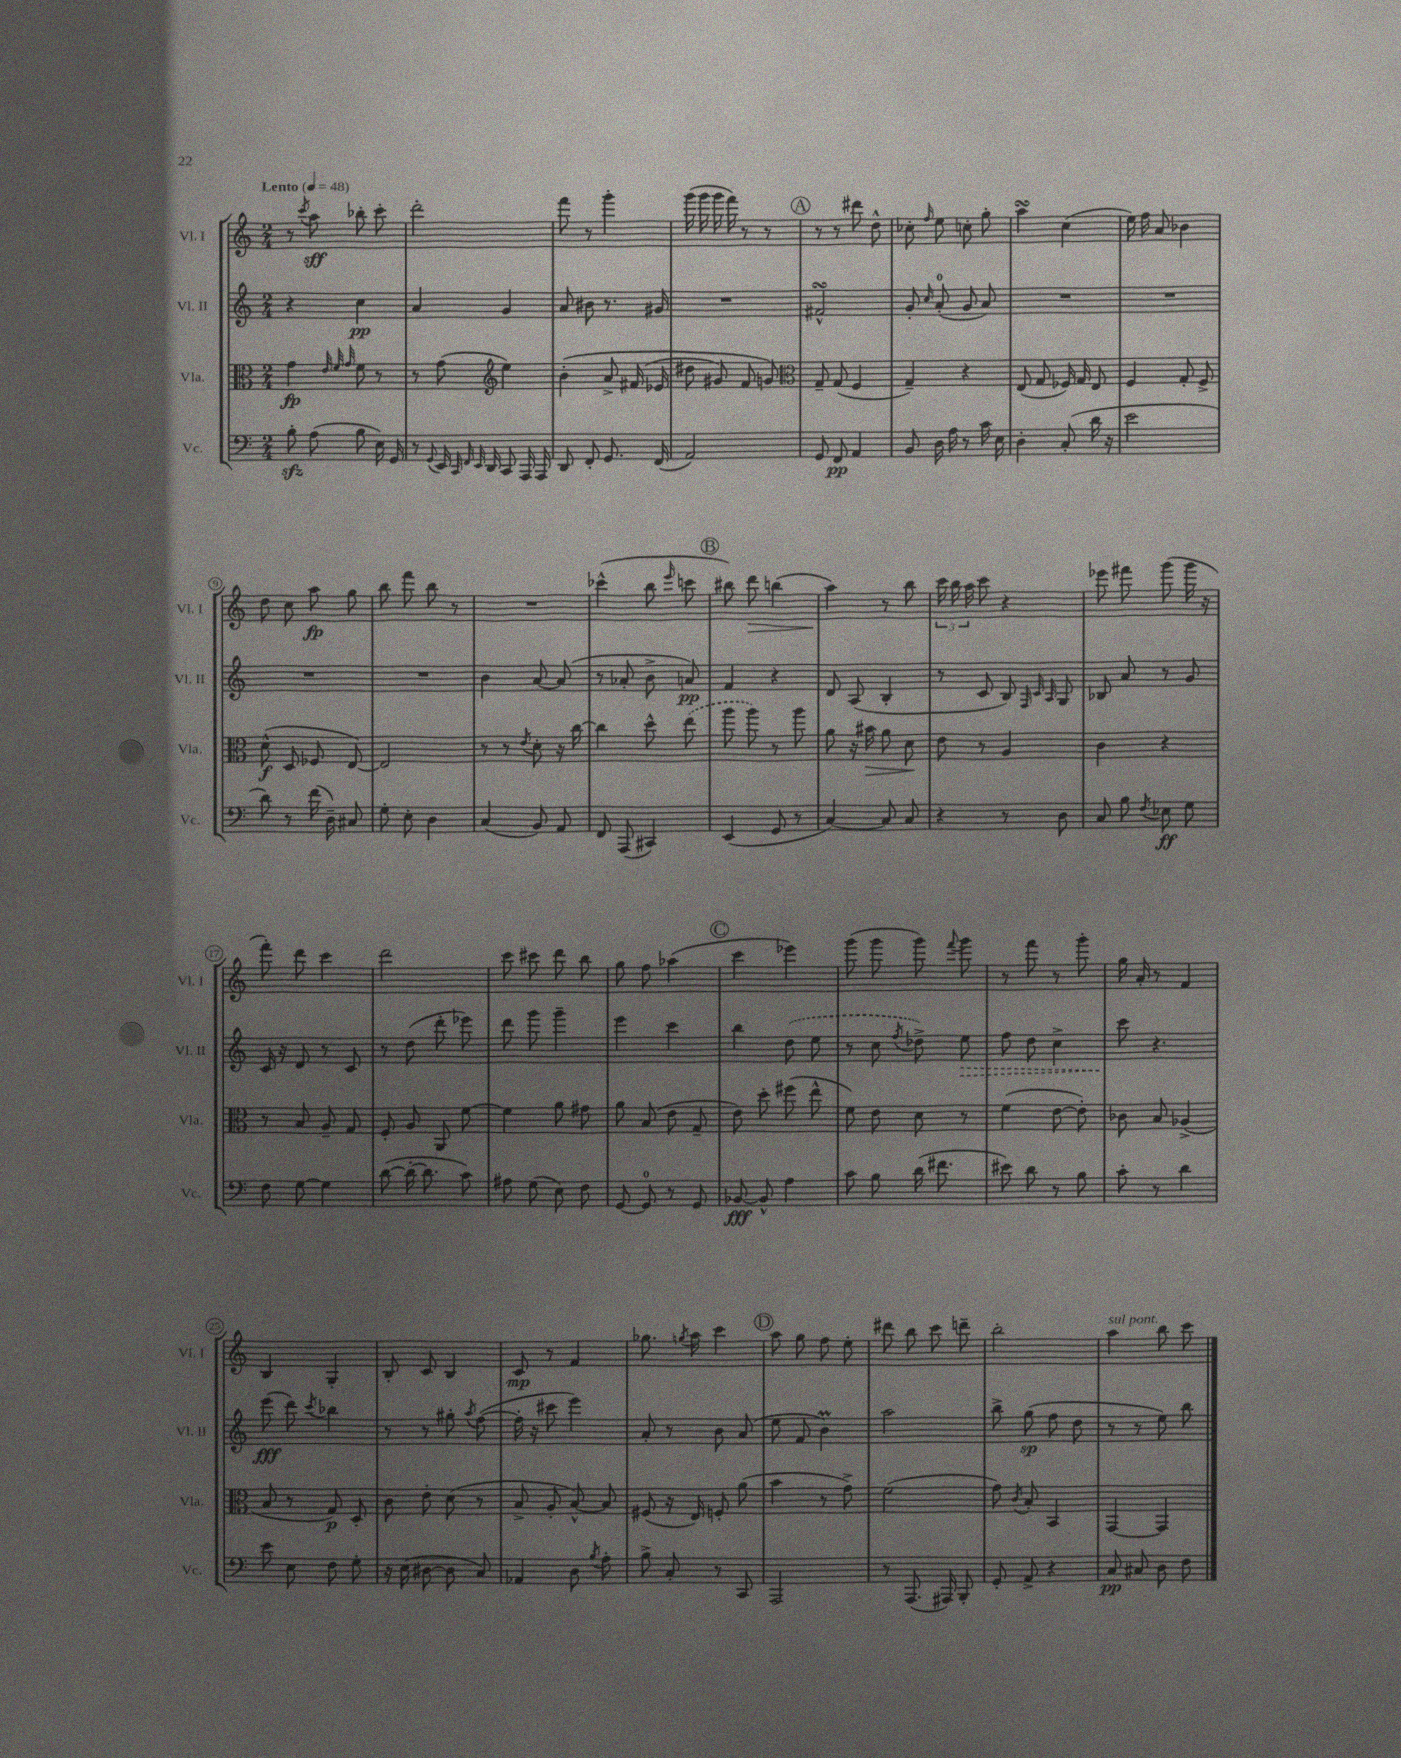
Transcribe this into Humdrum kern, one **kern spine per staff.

**kern	**kern	**kern	**kern
*staff4	*staff3	*staff2	*staff1
*clefF4	*clefC3	*clefG2	*clefG2
*k[]	*k[]	*k[]	*k[]
*M2/4	*M2/4	*M2/4	*M2/4
*MM48	*MM48	*MM48	*MM48
8B'	4g	4r	8r
.	.	.	8qccc
(8A	.	.	8aa
.	32qqe	.	.
.	32qqf	.	.
.	32qqg	.	.
8B	8f	4cc	8bb-'
16E)	8r	.	8ccc'
16GG	.	.	.
=	=	=	=
8r	8r	4a	2ddd'
8qqGG	.	.	.
16EE	(8g	.	.
32qqCC	.	.	.
32qqFF	.	.	.
32qqEE	.	.	.
16DD	.	.	.
*	*clefG2	*	*
8CC	4ee)	4g	.
16AAA	.	.	.
16AAA	.	.	.
=	=	=	=
8DD	&(4b'	8a	8fff
8FF'	.	8b#	8r
8.GG	8a^	8.r	4ggg'
.	(16f#	.	.
(16FF	16e-	16g#	.
=	=	=	=
2AA)	8dd#	2r	(16ggg
.	.	.	16ggg
.	8g#)	.	16ggg
.	.	.	16fff)
.	8f	.	8r
.	8g&)	.	8r
=	=	=	=
*	*clefC3	*	*
8GG	8G~	2f#^^	8r
8FF	(8G	.	8r
4AA	4F	.	8ddd#
.	.	.	8dd^^
=	=	=	=
8BB	4G~)	8g'	8cc-'
.	.	16qqcc	16qqff
16D	.	(8a'	8ee
16A	.	.	.
8r	4r	8g	8cc'
16c	.	8a)	8gg'
16E	.	.	.
=	=	=	=
4D'	(8E	2r	4aa
.	8G	.	.
(8C'	16F-)	.	(4cc
.	16G	.	.
16d	8E	.	.
16r	.	.	.
=	=	=	=
2e	4F	2r	16ee)
.	.	.	16ff
.	.	.	8a
.	8G'	.	4b-
.	8F^	.	.
=	=	=	=
8d)	(8d^^	2r	8dd
8r	8D	.	8cc
(16f	8F-	.	8aa
16D~)	.	.	.
8C#	[8E)	.	8gg
=	=	=	=
8G'	2E]	2r	8bb
8E'	.	.	8fff
4D	.	.	8bb
.	.	.	8r
=	=	=	=
(4C	8r	4b	2r
.	8r	.	.
.	8qe	.	.
8BB)	8d'	[8a	.
8AA	16r	(8a]	.
.	[16cc	.	.
=	=	=	=
8FF	4cc]	8r	(4ccc-^^
(8AAA	.	8a-'	.
4CC#)	8dd^^	8b^	8bb
.	.	.	16qqeee
.	(8ee	8a)	8ccc
=	=	=	=
(4EE	8aa	4f	8bb#)
.	8aa)	.	8ddd
8GG	8r	4r	(4bb
8r	8aa	.	.
=	=	=	=
[4C)	8a	8d	4aa)
.	16r	(8A	.
.	16b#	.	.
8C]	8a	4B'	8r
8C	8d	.	8bb
=	=	=	=
4r	8e	8r	24ccc
.	.	.	24bb
.	.	.	24aa
.	8r	8c	8ccc
8r	4A	8B)	4r
.	.	32qqF	.
.	.	32qqc	.
.	.	32qqA	.
8D	.	8G	.
=	=	=	=
8C	4c	8B-	8eee-
8B	.	8a	8fff#
8qF	.	.	.
8E-	4r	8r	(8ggg
8G	.	8g	16ggg
.	.	.	16r
=	=	=	=
8F	8r	16c	8fff')
.	.	16r	.
[8G	8B	8d	8ddd
4G]	8A~	8r	4ccc
.	8G	8c	.
=	=	=	=
([8d	8F'	8r	2ddd
16d'_	8A	(8dd	.
8.d]	.	.	.
.	8AA	8ddd'	.
8c)	[8f	8eee-)	.
=	=	=	=
8A#	4f]	8ddd	8ccc
(8G	.	8ggg	8ccc#
8E)	8a	4ggg~	8ddd
8F	8g#	.	8bb
=	=	=	=
[8GG	8a	4eee	8gg
8GG]	(8B	.	8ff
8r	8e	4ccc	(4aa-
8GG	8G~	.	.
=	=	=	=
[8BB-	8e)	4bb	4ccc
8BB-^^]	8dd'	.	.
4A	(8ff#	(8dd	4eee-)
.	8ee^^	8ee	.
=	=	=	=
8c	8f)	8r	(8ggg
8B	8e	8cc	8ggg
.	.	8qff	.
(16d	8d	8dd-^)	8ggg)
8.f#	.	.	.
.	.	.	8qqfff
.	8r	8ee	8ggg
=	=	=	=
8e#)	(4f	8ff	8r
8d	.	8dd	8fff
8r	[8e	4cc^	8r
8B	8e'])	.	8ggg'
=	=	=	=
8c'	8c-	8ccc	16gg
.	.	.	16a'
8r	8B	4.r	8r
4d	(4A-^	.	4f
=	=	=	=
8e	8B	(8eee	4B
8E	8r	8ddd)	.
.	.	8qccc	.
8F	8G)	4bb-	4G'
8G'	8D'	.	.
=	=	=	=
16r	8c	8r	8B'
(16E	.	.	.
[8D#	8e'	8r	8c
8D#]	(8d	8gg#'	4B
.	.	8qaa	.
8C)	8r	([8ff	.
=	=	=	=
4AA-	8B^	16ff']	8c
.	.	16r	.
.	8A'	8ccc#	8r
8D	[8B^^)	4eee)	4f
8qB	.	.	.
8A'	8B]	.	.
=	=	=	=
8B^	(8F#	8a'	8.gg-
8C'	16r	8r	.
.	.	.	8qgg
.	16E)	.	16aa
8r	8F'	8b	4ccc
8CC	(8a	(8a	.
=	=	=	=
2AAA	4b	8ee	8aa
.	.	8f	8gg
.	8r	4b)	8ff
.	8g^)	.	8ee'
=	=	=	=
8r	(2f	2aa	8ddd#
(8.AAA	.	.	8bb
.	.	.	8ccc
16AAA#)	.	.	.
8BBB'	.	.	8ddd~
=	=	=	=
8GG'	8g)	8bb^	2bb'
.	8qc	.	.
8AA^	8B'	(8gg	.
4r	4BB	8ff	.
.	.	8dd	.
=	=	=	=
8C	[4GG	8r	4aa
8C#	.	8r	.
8D	4GG]	8ee)	8bb
8F	.	8bb	8ccc
==	==	==	==
*-	*-	*-	*-
